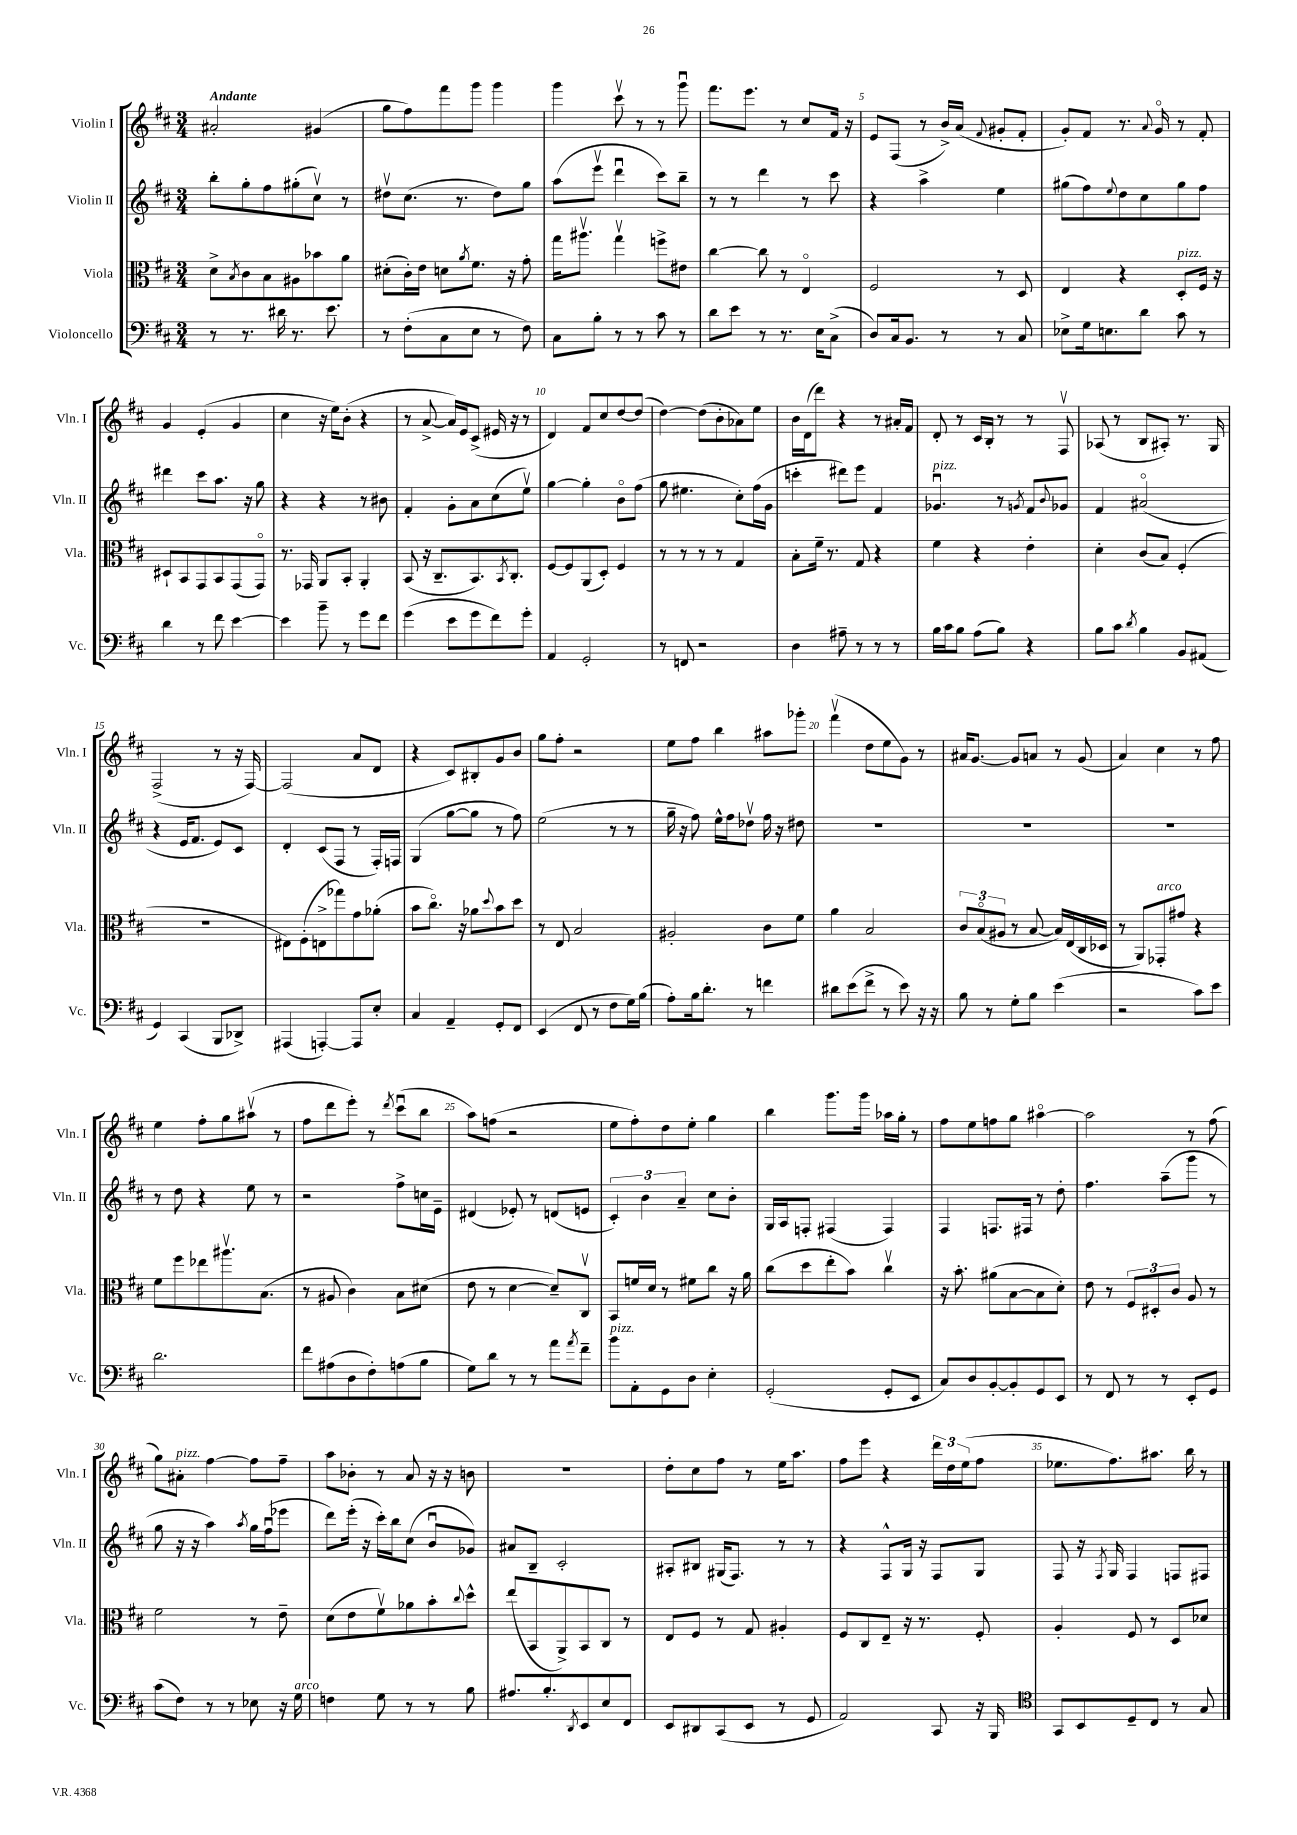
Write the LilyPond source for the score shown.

<<
\new StaffGroup <<
\new Staff = "s0" \with { instrumentName = "Violin I" shortInstrumentName = "Vln. I" } {
    \clef treble \key d \major \numericTimeSignature \time 3/4 \tempo "Andante"
    ais'2-. gis'4( |
    g''8 fis''8) fis'''8 g'''8 g'''4 |
    g'''4 cis'''8\upbow r8 r8 g'''8\downbow |
    fis'''8. e'''8. r8 cis''8 fis'16 r16 |
    e'8 fis8( r8 b'16->) a'16( \appoggiatura { fis'8 } gis'8-. fis'8-. |
    g'8-.) fis'8 r8. \appoggiatura { a'8 } g'16\flageolet r8 fis'8-. |
    g'4 e'4-.( g'4 |
    cis''4 r16 e''16) b'8-.( r4 |
    r8 a'8~-> a'16) e'16 cis'8->( eis'16 r16 r8 |
    d'4) fis'8 cis''8 d''8~ d''8( |
    d''4~) d''8( b'8-. aes'8) e''8 |
    b'16 d'16( d'''8) r4 r8 ais'16-. fis'16 |
    d'8-. r8 cis'16 b16-. r8 r8 fis8\upbow |
    aes8( r8 b8 ais8-.) r8. g16 |
    fis2->( r8 r16 fis16~) |
    fis2( a'8 d'8 |
    r4 cis'8) bis8-. g'8 b'8 |
    g''8 fis''8-. r2 |
    e''8 fis''8 b''4 ais''8 ges'''8-. |
    fis'''4\upbow( d''8 e''8 g'8) r8 |
    ais'16 g'8.~ g'8 a'8 r8 g'8( |
    a'4) cis''4 r8 fis''8 |
    e''4 fis''8-. g''8 ais''8\upbow( r8 |
    fis''8 d'''8 e'''8-.) r8 \acciaccatura { d'''8 } cis'''8\downbow( b''8 |
    a''8) f''8( r2 |
    e''8 fis''8-.) d''8 e''8-. g''4 |
    b''4 g'''8. g'''16 aes''16 g''16-. r8 |
    fis''8 e''8 f''8 g''8 ais''4~\flageolet |
    ais''2 r8 fis''8( |
    g''8) ais'8-.^\markup { \italic "pizz." } fis''4~ fis''8 fis''8-- |
    a''8 bes'8-. r8 a'8 r16 r16 b'8 |
    R2. |
    d''8-. cis''8 fis''8 r8 e''16 a''8. |
    fis''8 e'''8 r4 \tuplet 3/2 { d'''16 d''16 e''16( } fis''8 |
    ees''8. fis''8.) ais''8. b''16 r8 \bar "|." |
}
\new Staff = "s1" \with { instrumentName = "Violin II" shortInstrumentName = "Vln. II" } {
    \clef treble \key d \major \numericTimeSignature \time 3/4
    b''8-. g''8-. fis''8 gis''8-.( cis''8\upbow) r8 |
    dis''8\upbow cis''8.( r8. dis''8) g''8 |
    a''8( e'''8\upbow d'''4\downbow cis'''8) b''8-- |
    r8 r8 d'''4 r8 cis'''8 |
    r4 a''4-> e''4 |
    gis''8( fis''8) \appoggiatura { e''8 } d''8 cis''8 gis''8 fis''8 |
    dis'''4 cis'''8 a''8. r16 g''8 |
    r4 r4 r8 bis'8 |
    fis'4-. g'8-. a'8 cis''8( e''8\upbow) |
    g''4~ g''4-. b'8\flageolet fis''8( |
    g''8 eis''4. cis''8-.) fis''16( g'16 |
    c'''4-. dis'''8) e'''8 fis'4 |
    ges'4.\downbow^\markup { \italic "pizz." } r8 \acciaccatura { g'8 } fis'8 \appoggiatura { b'8 } ges'8 |
    fis'4 ais'2\flageolet( |
    r4 e'16 fis'8. e'8) cis'8 |
    d'4-. cis'8( fis8 r8 fis16-.) f16 |
    g4( g''8~ g''8 r8 fis''8) |
    e''2( r8 r8 |
    g''16-- r16 fis''8) e''16-^ fis''16 des''8\upbow fis''16 r16 dis''8 |
    R2. |
    R2. |
    R2. |
    r8 d''8 r4 e''8 r8 |
    r2 fis''8-> c''16 e'16-- |
    dis'4( ees'8-.) r8 d'8( e'8 |
    \tuplet 3/2 { cis'4-.) b'4 a'4-- } cis''8 b'8-. |
    g16 a16 f8-. fis4( fis4) |
    fis4 f8. fis16 r8 d''8-. |
    fis''4. a''8--( g'''8 r8 |
    g''8 r16 r16 a''4) \acciaccatura { a''8 } g''16 fis''16\downbow( ees'''8 |
    d'''8) e'''16-.( r16 cis'''16-.) b''16 cis''8( b'8\downbow ges'8) |
    ais'8 b8-- cis'2-. |
    ais8-. bis8 gis16( fis8.) r8 r8 |
    r4 fis8-^ g16 r16 fis8 g8 |
    fis8 r16 \acciaccatura { fis8 } g16 fis4 f8 fis8 \bar "|." |
}
\new Staff = "s2" \with { instrumentName = "Viola" shortInstrumentName = "Vla." } {
    \clef alto \key d \major \numericTimeSignature \time 3/4
    d'8-> \acciaccatura { b8 } cis'8 b8 ais8 bes'8 a'8 |
    dis'8-.( cis'16-.) e'16 d'8 \acciaccatura { a'8 } fis'8. r16 g'8-. |
    g''16 ais''8.\upbow g''4\upbow f''8-> eis'8 |
    cis''4~ cis''8 r8 e4\flageolet |
    fis2 r8 d8 |
    e4 r4 d8-.^\markup { \italic "pizz." } fis16 r16 |
    dis8-! b,8 g,8 b,8 g,8( g,8\flageolet) |
    r8. ges,16 a,8 b,8-. a,4-. |
    b,8( r16 cis8.-- b,8.) \acciaccatura { b,8 } cis8.-. |
    fis8~ fis8 a,8( d8-.) fis4 |
    r8 r8 r8 r8 g4 |
    b8-. fis'16-- r8. g8 r4 |
    fis'4 r4 e'4-. |
    d'4-. cis'8( b8) fis4-.( |
    R2. |
    eis8) fis8-.( e8-> ges''8) g'8 aes'8-.( |
    b'8 cis''8.\flageolet) r16 aes'8 \appoggiatura { d''8 } b'8 d''8 |
    r8 e8 b2 |
    ais2-. cis'8 fis'8 |
    a'4 b2 |
    \tuplet 3/2 { cis'8 b8\flageolet( ais8 } r8 b8~ b16) e16( cis16 des16 |
    r8 a,8) ges,8-.^\markup { \italic "arco" } gis'8 r4 |
    fis'8 fis''8 ees''8 ais''8.\upbow b8.( |
    r8 ais8 cis'4) b8 dis'8( |
    e'8 r8 d'4~ d'8--) cis8\upbow |
    b,8 f'16 d'16 r8 fis'8 cis''8 r16 a'16 |
    cis''8( d''8 e''8-. b'8) cis''4\upbow |
    r16 b'8.-. ais'8( b8~ b8 d'8-.) |
    e'8 r8 \tuplet 3/2 { fis8 dis8-. cis'8 } a8 r8 |
    fis'2 r8 e'8-- |
    d'8( e'8 fis'8\upbow) aes'8 b'8-. \appoggiatura { cis''8 } d''8-^ |
    e''8( b,8 a,8->) b,8 cis8 r8 |
    e8 fis8 r8 g8 ais4-. |
    fis8 cis8 e8-- r16 r8. fis8-. |
    a4-. fis8 r8 d8 des'8 \bar "|." |
}
\new Staff = "s3" \with { instrumentName = "Violoncello" shortInstrumentName = "Vc." } {
    \clef bass \key d \major \numericTimeSignature \time 3/4
    r8 r8. dis'16 r8. e'8. |
    r8 fis8-.( cis8 e8 r8 fis8) |
    cis8 b8-. r8 r8 cis'8 r8 |
    d'8 e'8 r8 r8. e16 cis8->( |
    d8) cis16 b,8. r8 r8 cis8 |
    ees8-> g16 e8. d'8 cis'8 r8 |
    d'4 r8 fis'8 e'4~ |
    e'4 b'8-- r8 g'8 fis'8 |
    g'4( e'8 g'8 fis'8) g'8-. |
    a,4 g,2-. |
    r8 f,8 r2 |
    d4 ais8-- r8 r8 r8 |
    b16 cis'16 b8 a8( b8) r4 |
    b8 cis'8 \acciaccatura { d'8 } b4 b,8 ais,8( |
    g,4) cis,4( b,,8 des,8->) |
    ais,,4( a,,4~-.) a,,8 e8-. |
    cis4 a,4-- g,8-. fis,8 |
    e,4( fis,8 r8 fis8 g16) b16( |
    a8-.) b16 d'8.-. r8 f'4 |
    dis'8 e'8( fis'8-> r8 e'8) r16 r16 |
    b8 r8 g8-. b8 e'4( |
    r2 cis'8) e'8 |
    d'2. |
    fis'8 ais8( d8 fis8-.) a8( b8 |
    g8) d'8 r8 r8 a'8 \acciaccatura { a'8 } fis'8-- |
    b'8^\markup { \italic "pizz." } a,8-. g,8 d8 e4-. |
    g,2-.( g,8-. e,8 |
    cis8) d8 b,8~-. b,8-. g,8 e,8 |
    r8 fis,8 r8 r8 e,8-. g,8 |
    cis'8( fis8) r8 r8 ees8 r16 g16^\markup { \italic "arco" } |
    f4 g8 r8 r8 b8 |
    ais8. b8.-. \acciaccatura { d,8 } e,8 e8 fis,8 |
    e,8 dis,8 cis,8( e,8 r8 g,8 |
    a,2) cis,8 r16 b,,16 |
    \clef tenor g,8 b,8 d8-- cis8 r8 g8 \bar "|." |
}
>>
>>
\layout { \context { \Score \override BarNumber.break-visibility = ##(#f #t #t) barNumberVisibility = #(every-nth-bar-number-visible 5) } }
